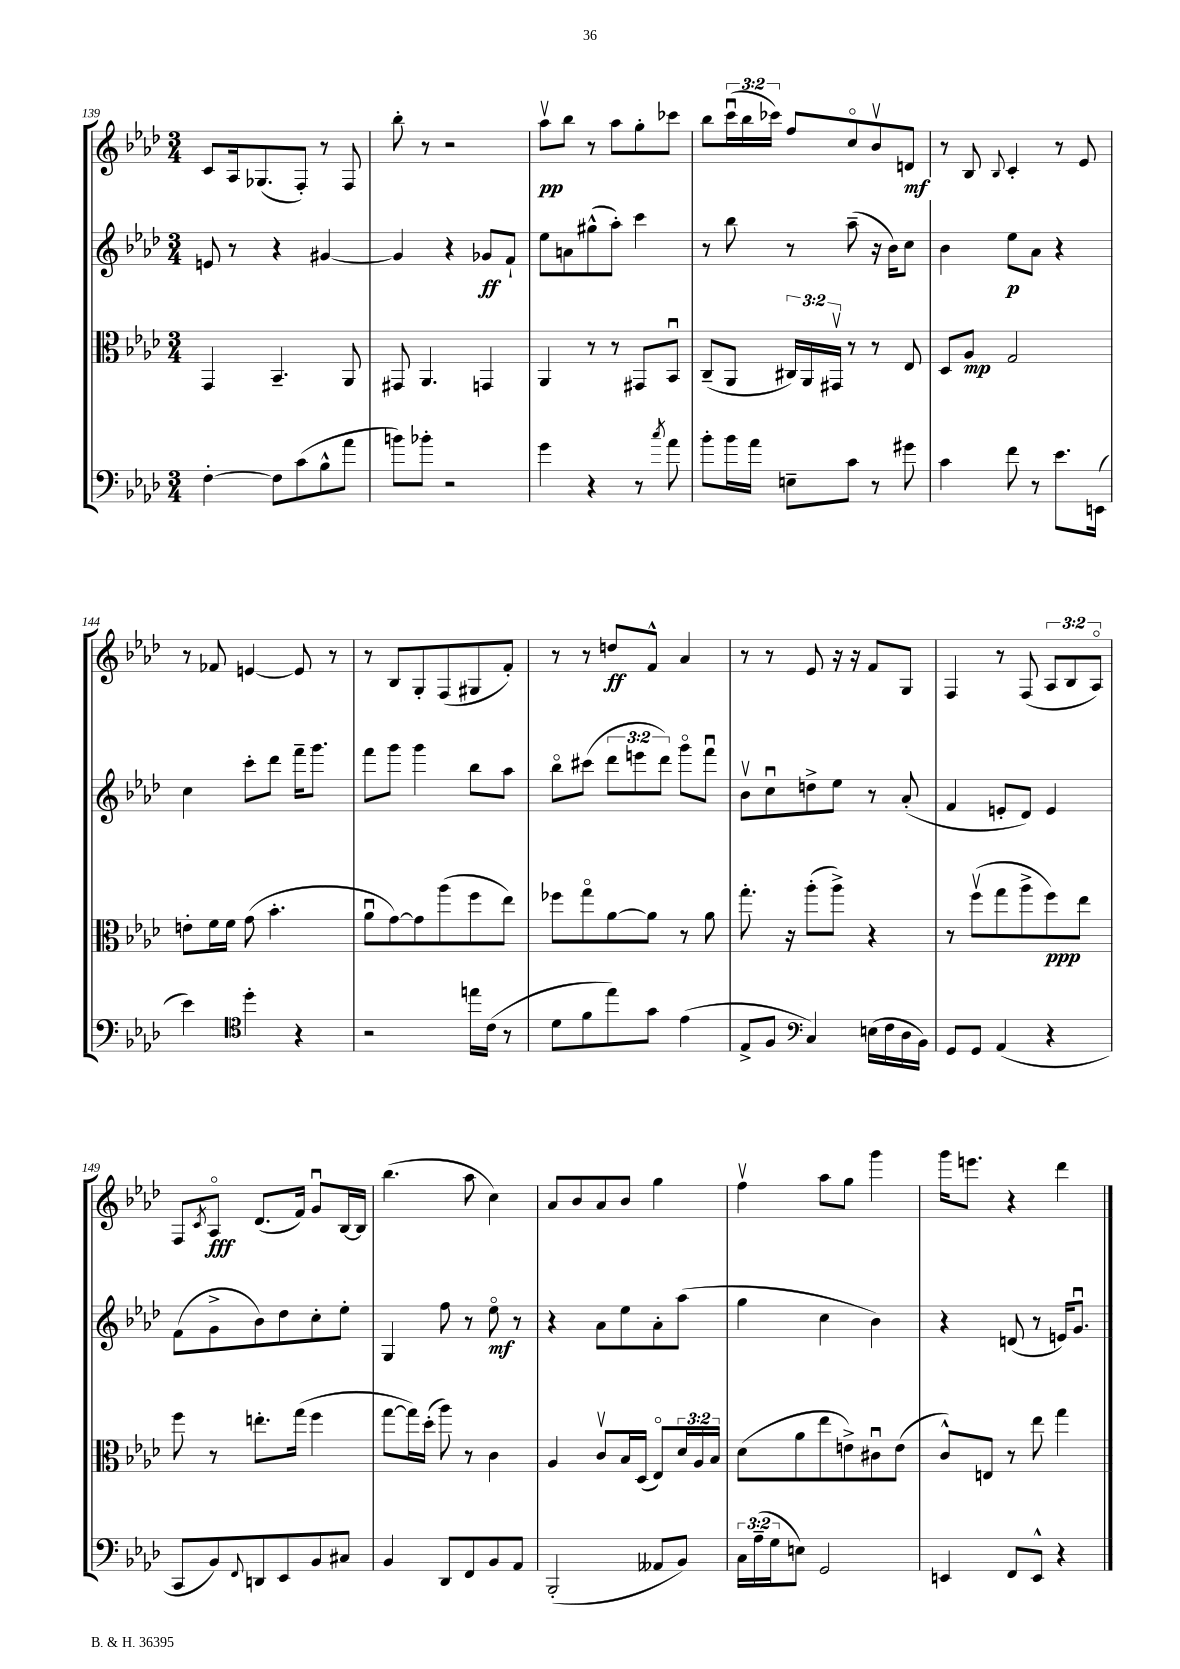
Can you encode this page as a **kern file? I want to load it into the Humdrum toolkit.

**kern	**kern	**kern	**kern
*staff4	*staff3	*staff2	*staff1
*clefF4	*clefC3	*clefG2	*clefG2
*k[b-e-a-d-]	*k[b-e-a-d-]	*k[b-e-a-d-]	*k[b-e-a-d-]
*M3/4	*M3/4	*M3/4	*M3/4
[4F'	4GG	8e	8c
.	.	8r	16A-
.	.	.	(8.G-
8F]	4.BB-~	4r	.
(8c	.	.	8F')
8B-^^	.	[4g#	8r
8a-	8AA-	.	8F
=	=	=	=
8b)	8GG#	4g#]	8bb-'
8b-'	4.AA-	.	8r
2r	.	4r	2r
.	4GG	8g-	.
.	.	8f`	.
=	=	=	=
4g	4AA-	8ee-	8aa-v
.	.	8a	8bb-
4r	8r	(8gg#^^	8r
.	8r	8aa-')	8aa-
8r	8GG#	4ccc	8gg'
8qcc	.	.	.
8a-	8BB-u	.	8ccc-
=	=	=	=
8b-'	(8C~	8r	8bb-
16b-	8AA-	8bb-	(24cccu
.	.	.	24bb-
16a-	.	.	.
.	.	.	24ccc-)
8E~	24C#)	8r	8ff
.	24AA-	.	.
.	24GG#v	.	.
8c	8r	(8aa-~	8cco
8r	8r	16r	8b-v
.	.	16b-)	.
8g#	8E-	8cc	8d
=	=	=	=
4c	8D-	4b-	8r
.	8A-	.	8B-
.	.	.	8qqB-
8f	2G	8ee-	4c'
8r	.	8a-	.
8.e-	.	4r	8r
.	.	.	8e-
(16EE	.	.	.
=	=	=	=
4e-)	8e'	4cc	8r
.	16f	.	8f-
.	16f	.	.
*clefC4	*	*	*
4dd-'	(8g	8ccc'	[4e
.	4.b-'	8ddd-	.
4r	.	16fff~	8e]
.	.	8.ggg	.
.	.	.	8r
=	=	=	=
2r	8a-u	8fff	8r
.	[8g)	8ggg	8B-
.	8g]	4ggg	8G'
.	(8aa-	.	(8F
16ee	8ff	8bb-	8G#
(16c	.	.	.
8r	8ee-)	8aa-	8f')
=	=	=	=
8d-	8ff-	8bb-o	8r
8f	8ggo	(8ccc#	8r
8ee-)	[8a-	12ddd-	8dd
.	.	12eee	.
8g	8a-]	.	8f^^
.	.	12ddd-)	.
(4e-	8r	8gggo	4a-
.	8a-	8fffu	.
=	=	=	=
8E-^	8.gg'	8b-v	8r
8F	.	8ccu	8r
.	16r	.	.
*clefF4	*	*	*
4C)	(8aa-'	8dd^	8e-
.	8aa-^)	8ee-	16r
.	.	.	16r
(16E	4r	8r	8f
16F	.	.	.
16D-	.	(8a-'	8G
16BB-)	.	.	.
=	=	=	=
8GG	8r	4f	4F
8GG	(8ffv	.	.
(4AA-	8gg	8e'	8r
.	8aa-^	8d-)	(8F
4r	8ff)	4e	12A-
.	.	.	12B-
.	8ee-	.	.
.	.	.	12A-o)
=	=	=	=
8CC	8ff	(8f	8F
.	.	.	8qc
8BB-)	8r	8g^	8A-o
8qqFF	.	.	.
8DD	8.ee'	8b-)	(8.d-
8EE-	.	8dd-	.
.	(16gg	.	16f)
8BB-	4ff	8cc'	8gu
8C#	.	8ee-'	[16B-
.	.	.	16B-]
=	=	=	=
4BB-	[8gg	4G	(4.bb-
.	16gg])	.	.
.	(16dd-'	.	.
8DD-	8aa-)	8ff	.
8FF	8r	8r	8aa-
8BB-	4c	8ee-o	4cc)
8AA-	.	8r	.
=	=	=	=
(2BBB-'	4A-	4r	8a-
.	.	.	8b-
.	8cv	8a-	8a-
.	16B-	8ee-	8b-
.	(16D-	.	.
8AA--	8E-o)	8a-'	4gg
8BB-)	24d-	(8aa-	.
.	24A-	.	.
.	24B-	.	.
=	=	=	=
24C	(8d-	4gg	4ffv
(24A-~	.	.	.
24G	.	.	.
8E)	8a-	.	.
2GG	8ee-	4cc	8aa-
.	8e^)	.	8gg
.	8c#u	4b-)	4ggg
.	(8e	.	.
=	=	=	=
4EE	8c^^)	4r	16ggg
.	.	.	8.eee
.	8E	.	.
8FF	8r	(8d	4r
8EE^^	8ee-	8r	.
4r	4gg	16e)	4ddd-
.	.	8.gu	.
==	==	==	==
*-	*-	*-	*-
